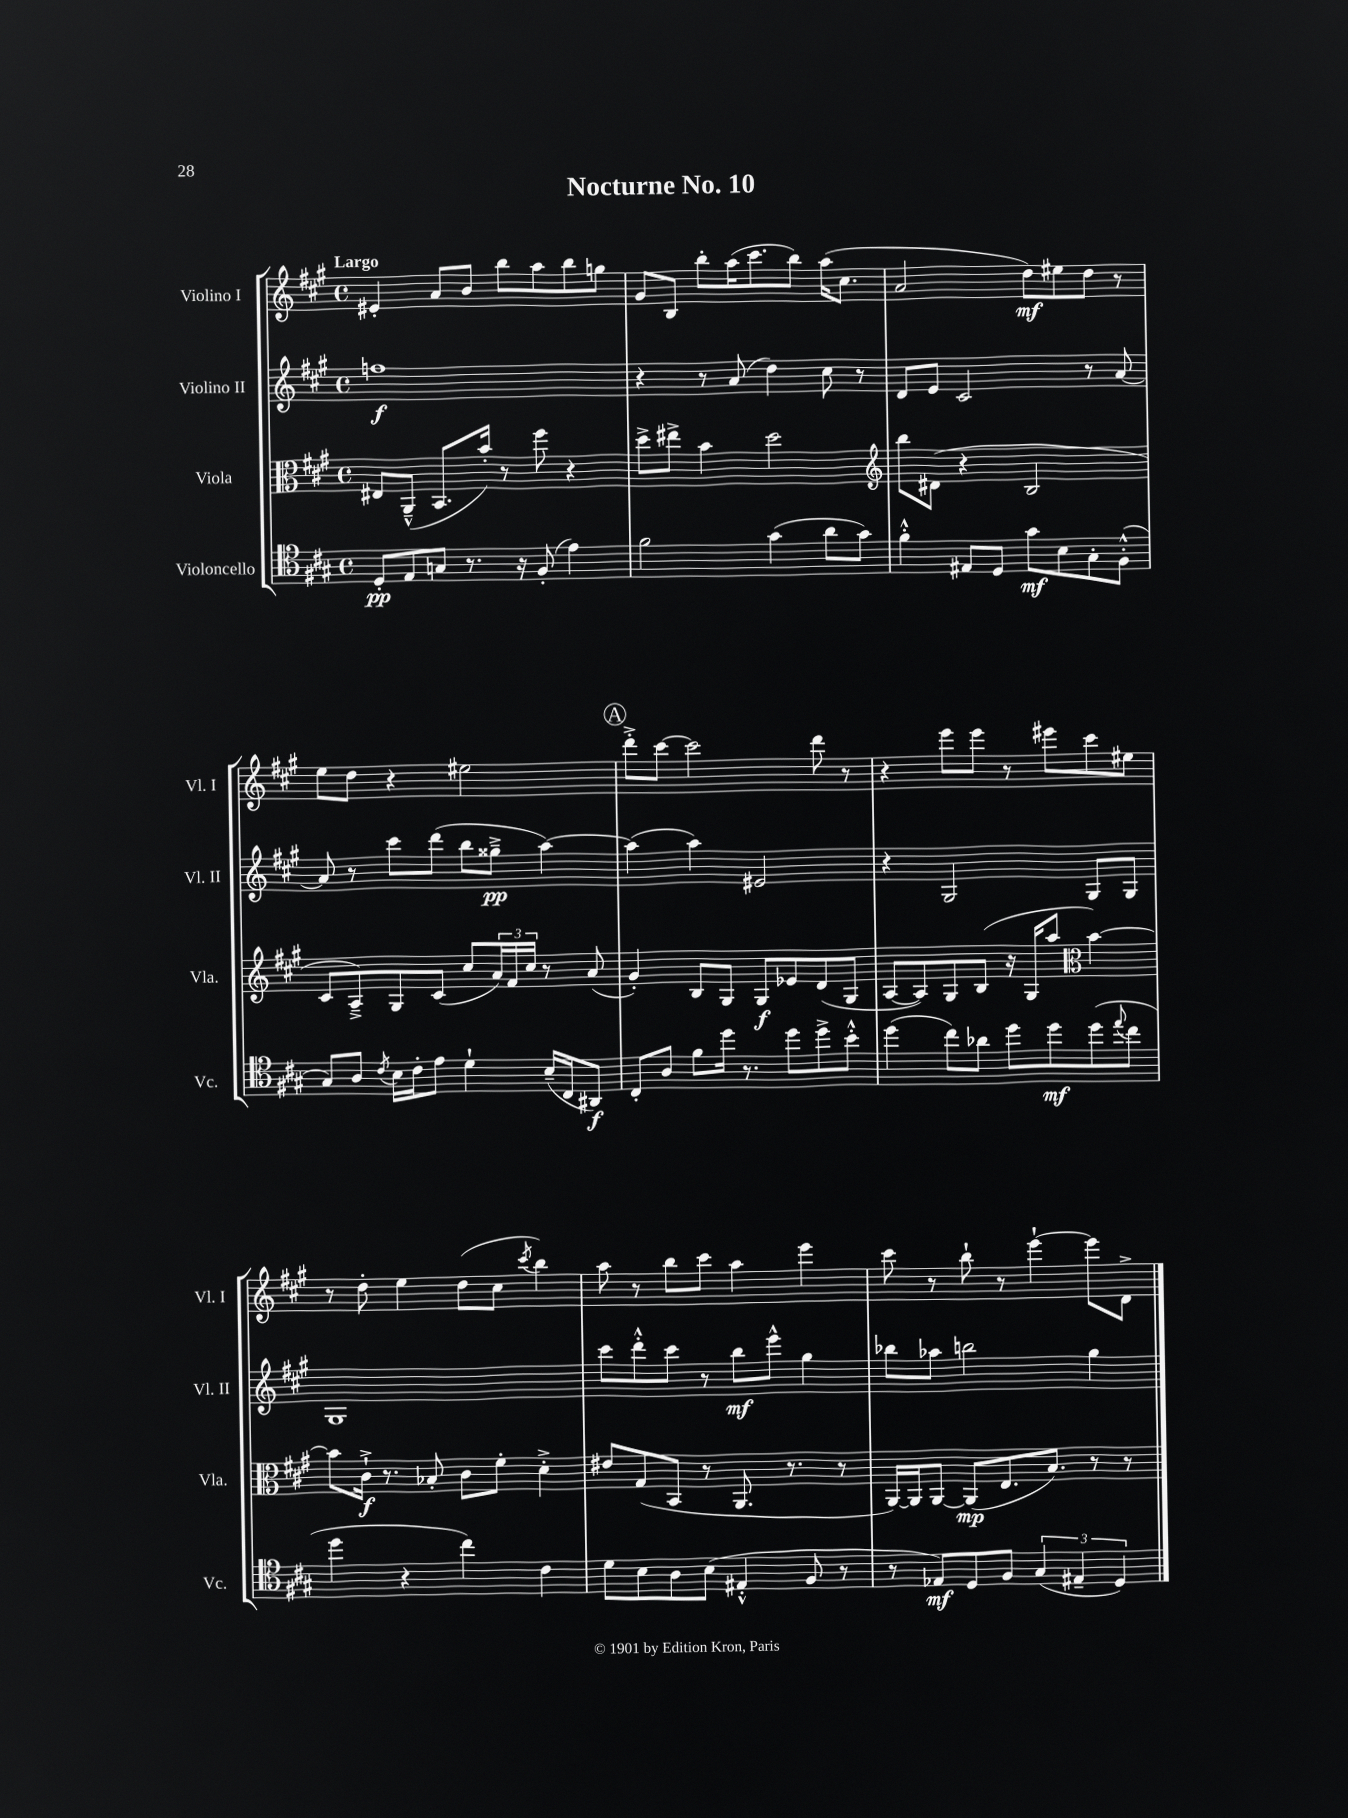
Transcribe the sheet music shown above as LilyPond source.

\header { title = "Nocturne No. 10" }
<<
\new StaffGroup <<
\new Staff = "s0" \with { instrumentName = "Violino I" shortInstrumentName = "Vl. I" } {
    \clef treble \key a \major \defaultTimeSignature \time 4/4 \tempo "Largo"
    eis'4-. a'8 b'8 b''8 a''8 b''8 g''8 |
    gis'8 b8 b''8-. a''16( cis'''8. b''8) a''16( cis''8. |
    a'2 d''8\mf) eis''8 d''8 r8 |
    e''8 d''8 r4 eis''2 |
    \mark \markup { \circle "A" } d'''8-.-> cis'''8~ cis'''2 d'''8 r8 |
    r4 e'''8 e'''8 r8 eis'''8 cis'''8 eis''8 |
    r8 d''8-. e''4 d''8( cis''8 \acciaccatura { cis'''8 } b''4) |
    a''8 r8 b''8 cis'''8 a''4 e'''4 |
    cis'''8 r8 b''8-! r8 e'''4~-! e'''8 d'8-> \bar "|." |
}
\new Staff = "s1" \with { instrumentName = "Violino II" shortInstrumentName = "Vl. II" } {
    \clef treble \key a \major \defaultTimeSignature \time 4/4
    f''1\f |
    r4 r8 a'8( d''4) cis''8 r8 |
    d'8 e'8 cis'2 r8 a'8~ |
    a'8 r8 cis'''8 d'''8( b''8 gisis''8--->\pp a''4~) |
    \mark \markup { \circle "A" } a''4( a''4) eis'2 |
    r4 gis2 gis8 gis8 |
    gis1 |
    cis'''8 d'''8-.-^ cis'''8 r8 b''8\mf e'''8-^ gis''4 |
    bes''8 aes''8 b''2 gis''4 \bar "|." |
}
\new Staff = "s2" \with { instrumentName = "Viola" shortInstrumentName = "Vla." } {
    \clef alto \key a \major \defaultTimeSignature \time 4/4
    eis8 a,8---^( b,8. b'16-.) r8 fis''8 r4 |
    d''8-> eis''8-> b'4 d''2 |
    \clef treble b''8 dis'8( r4 b2 |
    cis'8 a8--->) gis8 cis'8( cis''8 \tuplet 3/2 { a'16) fis'16 cis''16 } r8 a'8( |
    \mark \markup { \circle "A" } gis'4-.) b8 gis8 gis8\f ees'8 d'8( gis8 |
    a8~ a8) gis8 b8( r16 gis16 a''8 \clef alto b'4~) |
    b'8 cis'16-!->\f r8. bes8-. cis'8 fis'8-. d'4-.-> |
    eis'8 gis8( b,8 r8 a,8. r8. r8 |
    a,16~) a,16 a,8~ a,8\mp( e8. b8.) r8 r8 \bar "|." |
}
\new Staff = "s3" \with { instrumentName = "Violoncello" shortInstrumentName = "Vc." } {
    \clef tenor \key a \major \defaultTimeSignature \time 4/4
    d8-.\pp e8 g8 r8. r16 fis8-.( e'4) |
    fis'2 gis'4( a'8 gis'8) |
    fis'4-.-^ eis8 d8 gis'8\mf b8 gis8-. fis8-.-^( |
    gis8) a8 \acciaccatura { cis'8 } b16 cis'16-. e'8 d'4-! b16--( cis16 ais,8\f) |
    \mark \markup { \circle "A" } cis8-. a8 fis'8 d''16 r8. d''8 d''8-> b'8-.-^ |
    d''4( cis''8) aes'8 d''8 d''8\mf d''8( \appoggiatura { e''8 } cis''8 |
    d''4 r4 cis''4) cis'4 |
    d'8 b8 a8 b8( eis4-.-^ fis8 r8 |
    r8 ees8\mf) d8 fis8 \tuplet 3/2 { gis4( eis4-- d4) } \bar "|." |
}
>>
>>
\layout { \context { \Score \remove "Bar_number_engraver" } }
